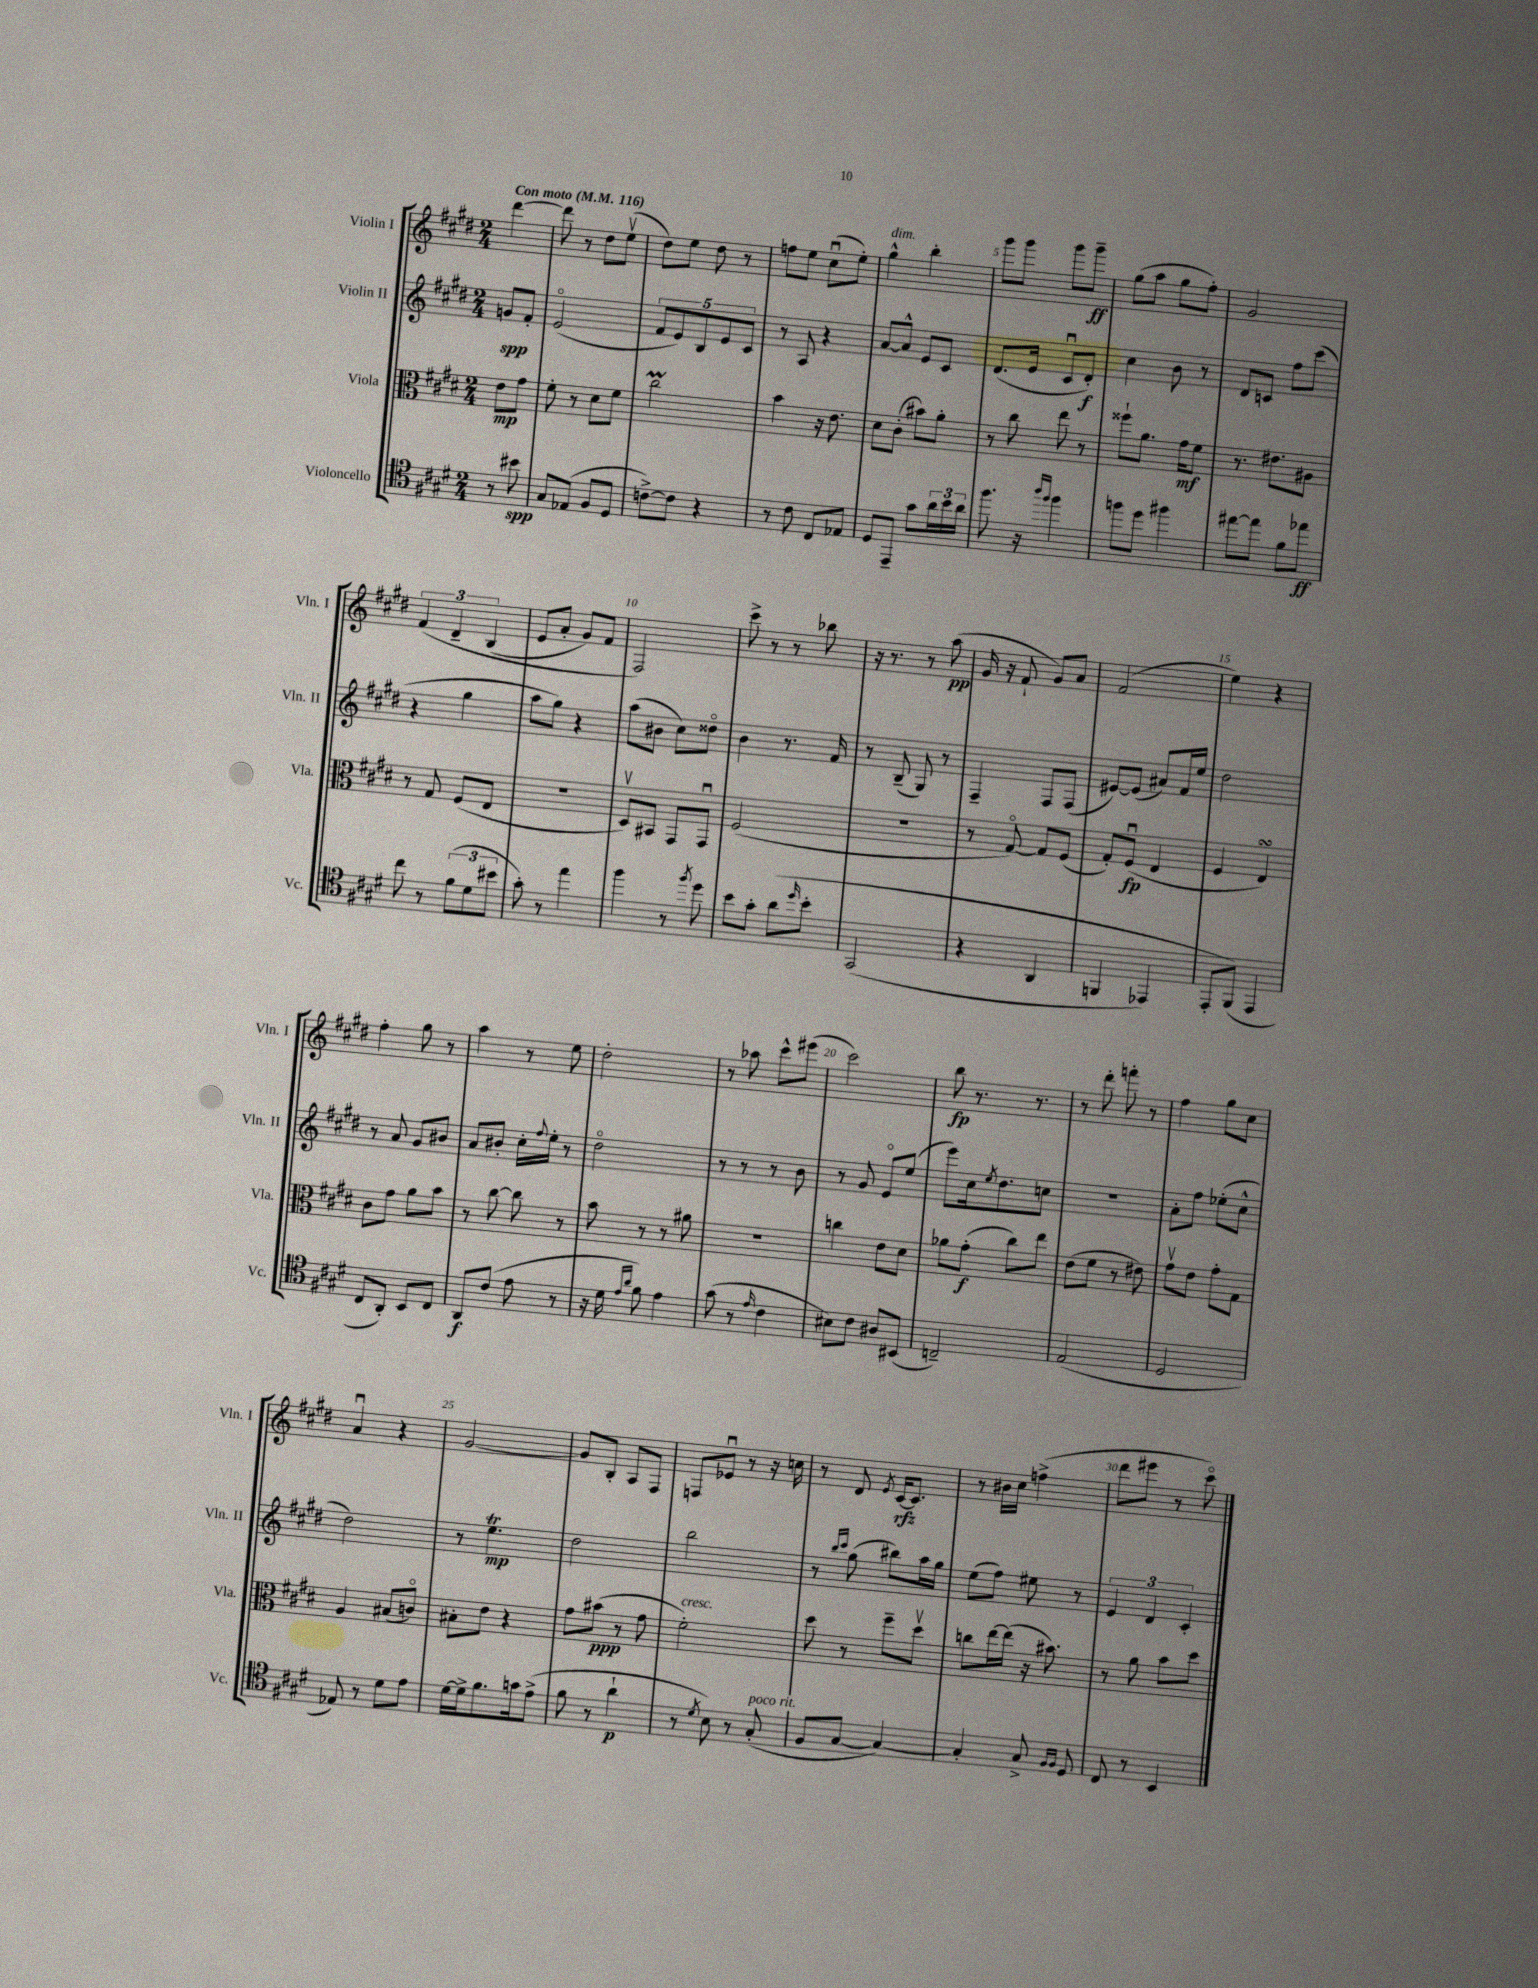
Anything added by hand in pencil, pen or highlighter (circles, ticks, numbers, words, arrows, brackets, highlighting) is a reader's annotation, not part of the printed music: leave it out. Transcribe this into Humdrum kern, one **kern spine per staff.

**kern	**dynam	**kern	**dynam	**kern	**dynam	**kern	**dynam
*part4	*part4	*part3	*part3	*part2	*part2	*part1	*part1
*staff4	*staff4	*staff3	*staff3	*staff2	*staff2	*staff1	*staff1
*I"Violoncello	*	*I"Viola	*	*I"Violin II	*	*I"Violin I	*
*I'Vc.	*	*I'Vla.	*	*I'Vln. II	*	*I'Vln. I	*
*clefC4	*	*clefC3	*	*clefG2	*	*clefG2	*
*k[f#c#g#d#]	*	*k[f#c#g#d#]	*	*k[f#c#g#d#]	*	*k[f#c#g#d#]	*
*M2/4	*	*M2/4	*	*M2/4	*	*M2/4	*
*MM116	*	*MM116	*	*MM116	*	*MM116	*
=	=	=	=	=	=	=	=
!	!	!	!	!	!	!LO:TX:a:B:t=Con moto	!
8r	.	8e\L	mp	8gn/L	spp	[4ddd#\	.
8b#X\	spp	8g#\J	.	8f#'/J	.	.	.
=1	=1	=1	=1	=1	=1	=1	=1
8G#/L	.	8f#'\	.	(2e/	.	8ddd#\]	.
(8E-X/J	.	8r	.	.	.	8r	.
8F#/L	.	8d#\L	.	.	.	8dd#\L	.
8D#/J	.	8f#\J	.	.	.	(8eev\J	.
=2	=2	=2	=2	=2	=2	=2	=2
[8cn^\L)	.	2cc#M\	.	10f#/L	.	8dd#\L)	.
.	.	.	.	10e/)	.	.	.
8c\J]	.	.	.	.	.	8ee\J	.
.	.	.	.	10B/	.	.	.
4r	.	.	.	.	.	8dd#\	.
.	.	.	.	10e/	.	.	.
.	.	.	.	.	.	8r	.
.	.	.	.	10c#/J	.	.	.
=3	=3	=3	=3	=3	=3	=3	=3
8r	.	4b\	.	8r	.	8ffn\L	.
8c#\	.	.	.	8A/	.	8ee\J	.
8C#/L	.	16r	.	4r	.	(8cc#u\L	.
.	.	8.e\	.	.	.	.	.
8E-X/J	.	.	.	.	.	8ee'\J)	.
=4	=4	=4	=4	=4	=4	=4	=4
!	!	!	!	!	!	!LO:TX:a:i:t=dim.	!
8D#/L	.	8d#\L	.	[8a/L	.	4gg#^^\	.
8EE~/J	.	(8c#'\J	.	8a^^/J]	.	.	.
8g#\L	.	8b#X\L)	.	8e/L	.	4bb'\	.
24a\L	.	8a'\J	.	8c#/J	.	.	.
24b\	.	.	.	.	.	.	.
24a\JJ	.	.	.	.	.	.	.
=5	=5	=5	=5	=5	=5	=5	=5
8.ff#\	.	8r	.	(8.d#/L	.	8ggg#\L	.
.	.	8cc#\	.	.	.	8ggg#\J	.
16r	.	.	.	16e/Jk	.	.	.
16qqaa/LL	.	.	.	.	.	.	.
16qqff#/JJ	.	.	.	.	.	.	.
4ff#\	.	8ee\	.	8c#u/L	.	8ggg#\L	.
.	.	8r	.	8d#'/J)	f	8ggg#~\J	ff
=6	=6	=6	=6	=6	=6	=6	=6
8ffn\L	.	8ff##X`\L	.	4cc#\	.	(8gg#\L	.
8dd#\J	.	8.a\J	.	.	.	8aa\J	.
4ff#X\	.	.	.	8b\	.	8gg#\L	.
.	.	16g#\KL	mf	.	.	.	.
.	.	8f#\J	.	8r	.	8ff#'\J)	.
=7	=7	=7	=7	=7	=7	=7	=7
[8ee#X\L	.	8.r	.	8d#/L	.	2g#/	.
8ee#\J]	.	.	.	8cn/J	.	.	.
.	.	8.e#X\L	.	.	.	.	.
8f#\L	.	.	.	8ff#\L	.	.	.
8ee-X\J	ff	8A#X\J	.	(8ccc#\J	.	.	.
!!LO:LB:g=z
=8	=8	=8	=8	=8	=8	=8	=8
8cc#\	.	8r	.	4r	.	(6f#/	.
8r	.	8G#/	.	.	.	.	.
.	.	.	.	.	.	6d#~/	.
(12f#\L	.	(8F#/L	.	4gg#\	.	.	.
12d#\	.	.	.	.	.	(6B/	.
.	.	8E/J	.	.	.	.	.
12b#X\J	.	.	.	.	.	.	.
=9	=9	=9	=9	=9	=9	=9	=9
8g#'\)	.	2r	.	8aa\L	.	8e/L	.
8r	.	.	.	8gg#\J)	.	8a'/J	.
4ee\	.	.	.	4r	.	8g#/L)	.
.	.	.	.	.	.	8f#/J	.
=10	=10	=10	=10	=10	=10	=10	=10
4ff#\	.	8D#v/L)	.	(8aa\L	.	2F#/)	.
.	.	8BB#X/J	.	8b#X\J	.	.	.
8r	.	8GG#/L	.	8cc#\L)	.	.	.
8qff#/	.	.	.	.	.	.	.
8dd#\	.	8GG#u/J	.	8dd##X\J	.	.	.
=11	=11	=11	=11	=11	=11	=11	=11
8b\L	.	(2F#/	.	4b\	.	8ccc#^\	.
8g#'\J	.	.	.	.	.	8r	.
(8a\L	.	.	.	8.r	.	8r	.
16qqdd#/	.	.	.	.	.	.	.
8b'\J	.	.	.	.	.	8bb-X\	.
.	.	.	.	16f#/	.	.	.
=12	=12	=12	=12	=12	=12	=12	=12
(2GG#/	.	2r	.	8r	.	16r	.
.	.	.	.	.	.	8.r	.
.	.	.	.	(8B~/	.	.	.
.	.	.	.	8G#/)	.	8r	.
.	.	.	.	8r	.	(8aa\	pp
=13	=13	=13	=13	=13	=13	=13	=13
4r	.	8r	.	4F#~/	.	16g#/	.
.	.	.	.	.	.	16r	.
.	.	[8G#/)	.	.	.	8f#`/	.
4AA/	.	8G#/L]	.	8F#/L	.	8g#/L)	.
.	.	(8F#/J	.	(8F#/J	.	8a/J	.
=14	=14	=14	=14	=14	=14	=14	=14
4FFn/	.	8G#'/L)	.	[8e#X/L)	.	(2f#/	.
.	.	(8F#u/J	fp	(8e#/J]	.	.	.
4EE-X/)	.	4E/	.	8a#X/L)	.	.	.
.	.	.	.	16f#/L	.	.	.
.	.	.	.	16ee/JJ	.	.	.
=15	=15	=15	=15	=15	=15	=15	=15
8EE'/L	.	4F#/	.	2dd#\	.	4ee\)	.
(8FF#/J)	.	.	.	.	.	.	.
4EE/	.	4EsSSs/)	.	.	.	4r	.
!!LO:LB:g=z
=16	=16	=16	=16	=16	=16	=16	=16
8C#/L	.	8c#\L	.	8r	.	4ff#'\	.
8AA'/J)	.	8g#\J	.	8a/	.	.	.
8BB/L	.	8a\L	.	8g#/L	.	8gg#\	.
8C#/J	.	8b\J	.	8b#X/J	.	8r	.
=17	=17	=17	=17	=17	=17	=17	=17
8AA/L	f	8r	.	8a/L	.	4aa\	.
(8c#/J	.	[8cc#\	.	8b#X'/J	.	.	.
8e\	.	8cc#\]	.	16cc#'\LL	.	8r	.
.	.	.	.	8qqff#/	.	.	.
.	.	.	.	16ee'\JJ	.	.	.
8r	.	8r	.	8r	.	8ee\	.
=18	=18	=18	=18	=18	=18	=18	=18
16r	.	8b\	.	2dd#\	.	2dd#'\	.
16d#\	.	.	.	.	.	.	.
16qqe/LL	.	.	.	.	.	.	.
16qqa/JJ	.	.	.	.	.	.	.
8f#\)	.	8r	.	.	.	.	.
4e\	.	8r	.	.	.	.	.
.	.	8a#X\	.	.	.	.	.
=19	=19	=19	=19	=19	=19	=19	=19
(8g#\	.	2r	.	8r	.	8r	.
8r	.	.	.	8r	.	8aa-X\	.
16qqe/	.	.	.	.	.	.	.
4c#\	.	.	.	8r	.	8ccc#^^\L	.
.	.	.	.	8b\	.	(8eee#X\J	.
=20	=20	=20	=20	=20	=20	=20	=20
8B#X\L)	.	4ccn\	.	8r	.	2ccc#\)	.
8c#\J	.	.	.	8g#/	.	.	.
8A#X/L	.	8e\L	.	8e/L	.	.	.
(8BB#X/J	.	8d#\J	.	(8ee/J	.	.	.
=21	=21	=21	=21	=21	=21	=21	=21
2Cn~/)	.	8a-X\L	.	8eee\L)	.	8bb\	fp
.	.	(8g#'\J	f	16cc#\k	.	8.r	.
.	.	.	.	8qee/	.	.	.
.	.	.	.	8.dd#\	.	.	.
.	.	8cc#\L)	.	.	.	.	.
.	.	.	.	.	.	8.r	.
.	.	8ee\J	.	8ccn\J	.	.	.
=22	=22	=22	=22	=22	=22	=22	=22
(2E/	.	(8e\L	.	2r	.	8r	.
.	.	8f#\J	.	.	.	8ddd#'\	.
.	.	8r	.	.	.	8fffn'\	.
.	.	8e#X\)	.	.	.	8r	.
=23	=23	=23	=23	=23	=23	=23	=23
2D#/	.	8g#v\L	.	8a'\L	.	4ff#\	.
.	.	8e\J	.	8ff#\J	.	.	.
.	.	8g#'\L	.	(8ee-X'\L	.	8gg#\L	.
.	.	8G#\J	.	8cc#^^\J	.	8cc#\J	.
!!LO:LB:g=z
=24	=24	=24	=24	=24	=24	=24	=24
8E-X/)	.	4A/	.	2dd#\)	.	4au/	.
8r	.	.	.	.	.	.	.
8d#\L	.	(8B#X/L	.	.	.	4r	.
8e\J	.	8cn/J)	.	.	.	.	.
=25	=25	=25	=25	=25	=25	=25	=25
[16d#\LL	.	8B#X'\L	.	8r	.	[2g#/	.
16d#^\J]	.	.	.	.	.	.	.
8.f#\	.	8e\J	.	4.eeT\	mp	.	.
.	.	4r	.	.	.	.	.
16gn\k	.	.	.	.	.	.	.
(8e^\J	.	.	.	.	.	.	.
=26	=26	=26	=26	=26	=26	=26	=26
8f#\	.	8g#\L	.	2dd#\	.	8g#/L]	.
8r	.	(8b#X\J	ppp	.	.	8B'/J	.
4a`\	p	8r	.	.	.	8A/L	.
.	.	8g#\	.	.	.	8F#/J	.
=27	=27	=27	=27	=27	=27	=27	=27
!	!	!LO:TX:a:i:t=cresc.	!	!	!	!	!
8r	.	2f#'\)	.	2bb\	.	8Fn/L	.
8qd#/	.	.	.	.	.	.	.
8B\)	.	.	.	.	.	8e-Xu/J	.
8r	.	.	.	.	.	8r	.
!LO:TX:a:i:t=poco rit.	!	!	!	!	!	!	!
(8G#'/	.	.	.	.	.	16r	.
.	.	.	.	.	.	16ccn\	.
=28	=28	=28	=28	=28	=28	=28	=28
8F#/L	.	8dd#\	.	8r	.	8r	.
.	.	.	.	16qqbb/LL	.	.	.
.	.	.	.	16qqccc#/JJ	.	.	.
[8G#/J	.	8r	.	(8gg#\	.	8d#/	.
.	.	.	.	.	.	8qe/	.
4G#/_)	.	8ff#~\L	.	8bb#X\L)	.	[16c#/KL	rfz
.	.	.	.	.	.	8.c#/J]	.
.	.	8dd#v\J	.	16aa\L	.	.	.
.	.	.	.	16gg#\JJ	.	.	.
=29	=29	=29	=29	=29	=29	=29	=29
4G#'/]	.	8ccn\L	.	(8ee\L	.	8r	.
.	.	[16ee\L	.	8ff#\J)	.	16b#X\LL	.
.	.	(16ee\JJ]	.	.	.	16cc#\JJ	.
8G#^/	.	16r	.	8ee#X\	.	(4ffn^\	.
.	.	8.b#X\)	.	.	.	.	.
16qqF#/LL	.	.	.	.	.	.	.
16qqF#/JJ	.	.	.	.	.	.	.
8D#/	.	.	.	8r	.	.	.
=30	=30	=30	=30	=30	=30	=30	=30
8C#/	.	8r	.	6e/	.	8ddd#\L	.
8r	.	8a\	.	.	.	8eee#X\J	.
.	.	.	.	6d#/	.	.	.
4BB/	.	8b\L	.	.	.	8r	.
.	.	.	.	6c#'/	.	.	.
.	.	8dd#\J	.	.	.	8ccc#\)	.
==	==	==	==	==	==	==	==
*-	*-	*-	*-	*-	*-	*-	*-
